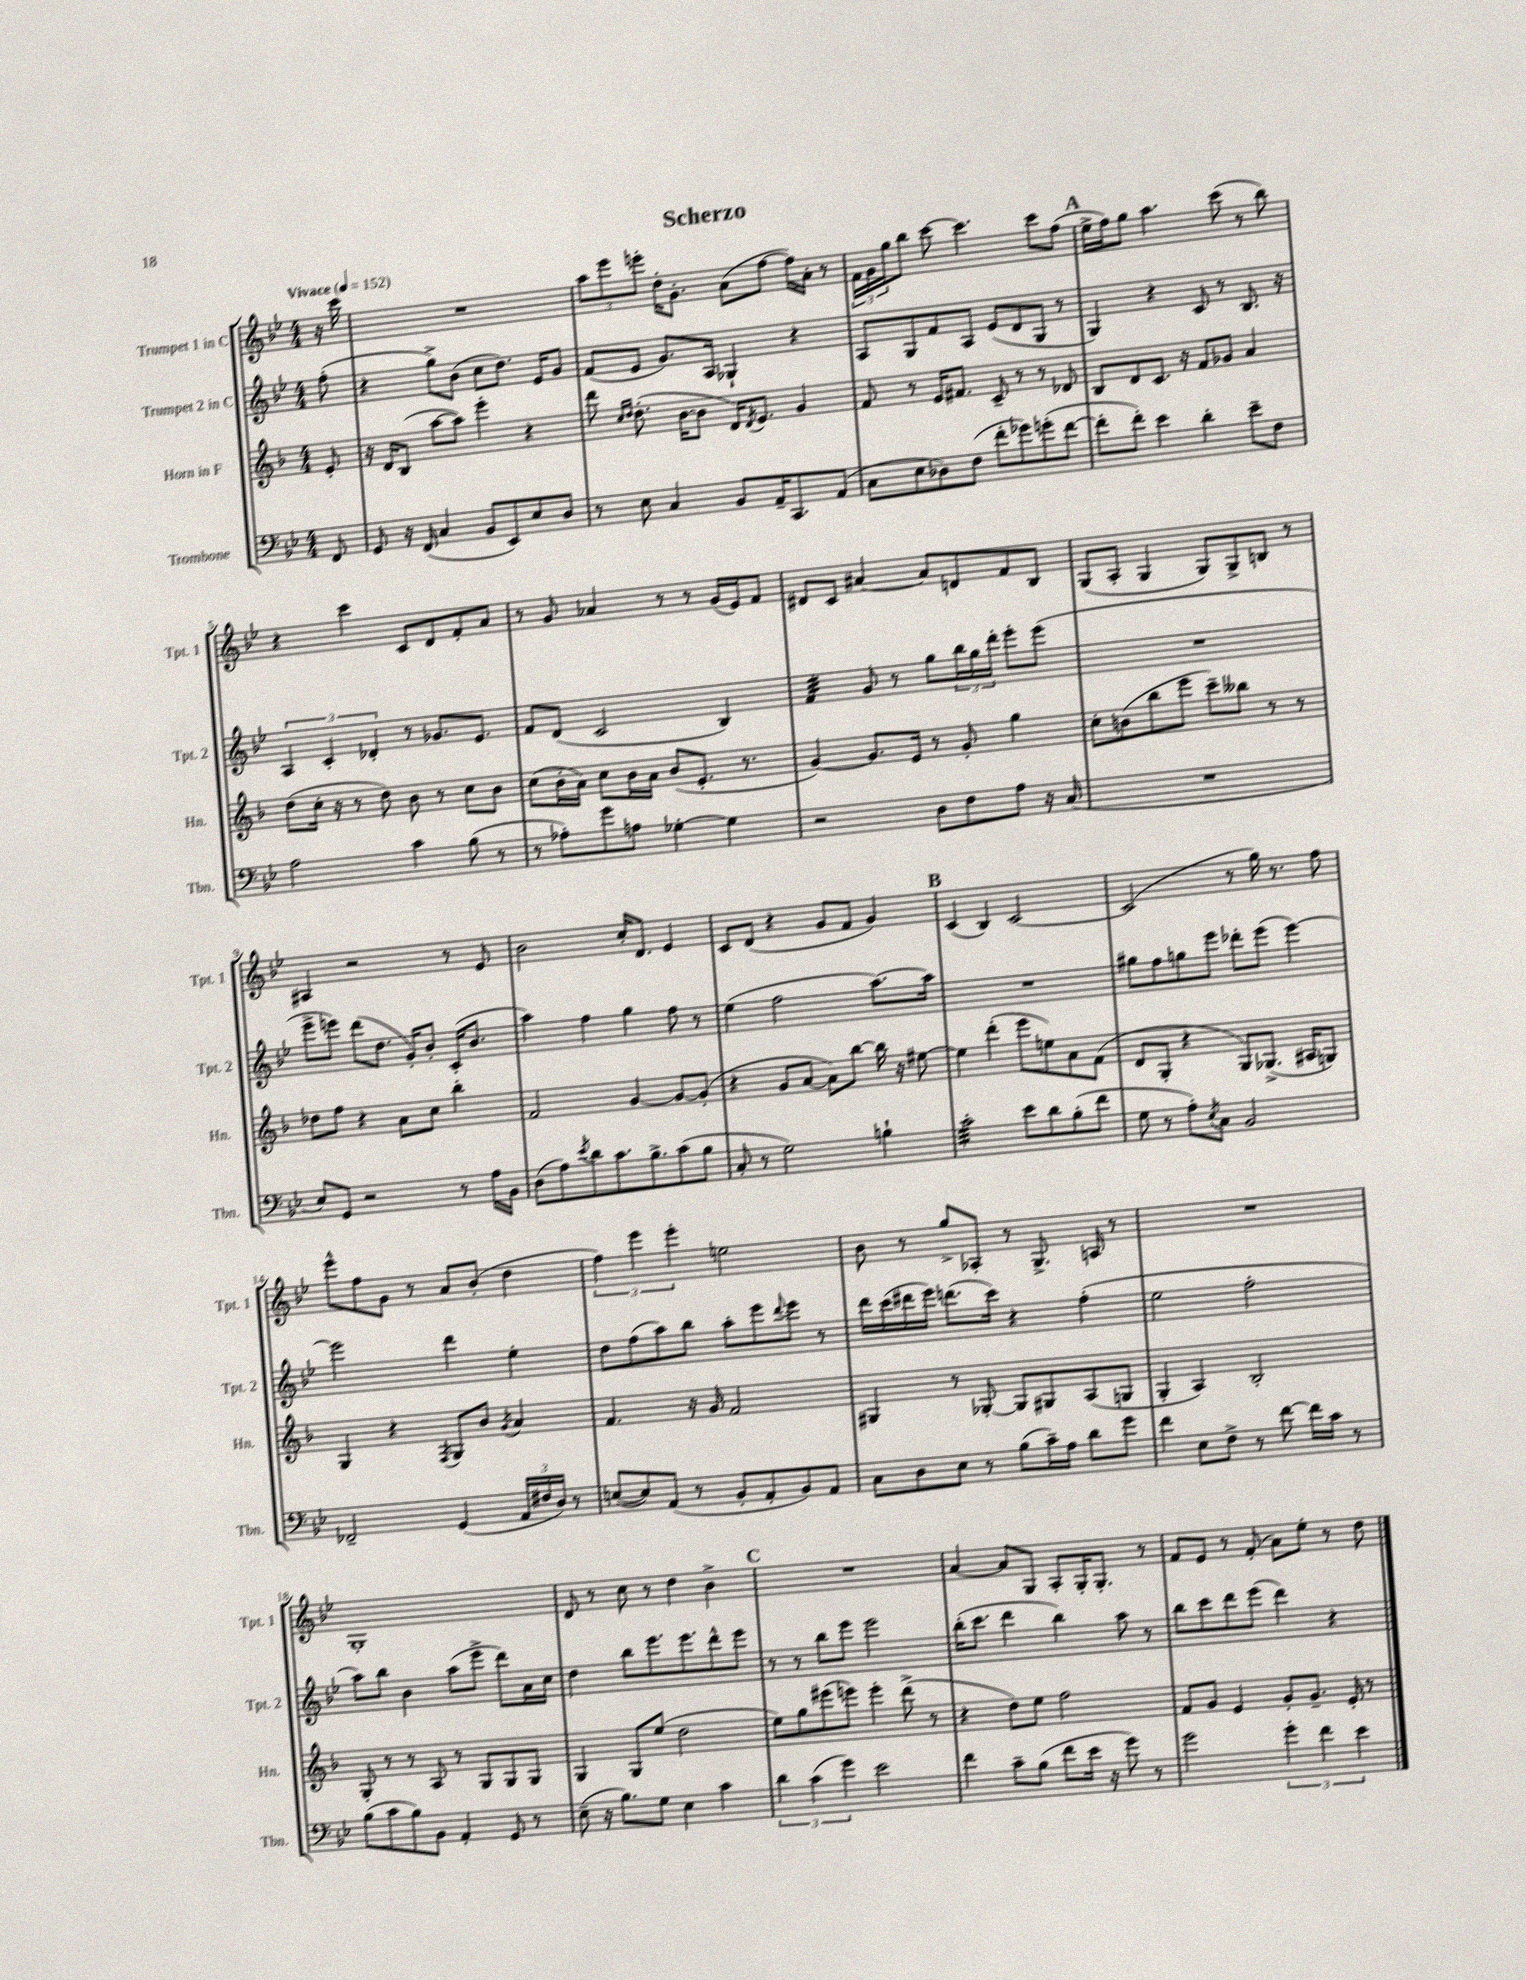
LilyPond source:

\header { title = "Scherzo" }
<<
\new StaffGroup <<
\new Staff = "s0" \with { instrumentName = "Trumpet 1 in C" shortInstrumentName = "Tpt. 1" } {
    \clef treble \key bes \major \numericTimeSignature \time 4/4 \partial 8 \tempo "Vivace" 4 = 152
    r16 c'''16 |
    R1 |
    \tuplet 3/2 { a''8 ees'''8 e'''8-. } d''16-. g'8.-. a'8( f''8~ f''16) a'16-. r8 |
    \tuplet 3/2 { f'16 g'16 g''16 } bes''8 c'''8~ c'''4. c'''8 f''8( |
    \mark \markup { \bold "A" } ees''16-> f''16) g''8 a''4. c'''8( r8 bes''8) |
    r4 c'''4 c'8 d'8 f'8-. a'8 |
    r8 g'8 aes'4 r8 r8 g'16( ees'16) f'8 |
    dis'8 c'8 ais'4~ ais'8 d'8 f'8 bes8 |
    g8( a8-. g4 g8) g8-> b8 r8 |
    ais4 r2 r8 ees'8 |
    bes'2 c''16-. d'8. ees'4 |
    c'8 d'8( r4 g'8 f'8 g'4) |
    \mark \markup { \bold "B" } c'4( bes4) c'2~ |
    c'2( r8 g''16) r8. f''8 |
    ees'''8-^ f''8 g'8 r8 a'8 bes'8-.( d''4 |
    \tuplet 3/2 { f''4) ees'''4 ees'''4-. } e''2 |
    bes'8 r8 g''8-> aes8-. r8 g8.-> a16 r8 |
    R1 |
    g1-. |
    d'8 r8 c''8 r8 d''4 bes'4-> |
    \mark \markup { \bold "C" } R1 |
    a'4~ a'8 g8 a8-. g16-. g8.-. r8 |
    f'8 ees'8 r8 f'8-.( a'8) ees''8-. r8 d''8 \bar "|." |
}
\new Staff = "s1" \with { instrumentName = "Trumpet 2 in C" shortInstrumentName = "Tpt. 2" } {
    \clef treble \key bes \major \numericTimeSignature \time 4/4 \partial 8
    f''8-.( |
    r4 g''8->) bes'8( c''8 d''8.) ees'16 g'8 |
    f'8( ees'8 g'8.) a16 ges4-! r4 |
    a8 g8 f'8 a8 ees'8( d'8 g8 r8 |
    \mark \markup { \bold "A" } g4) r4 c'8 r8 bes8. r16 |
    \tuplet 3/2 { a4 c'4-. des'4-. } r8 ges'8. ees'8. |
    f'8 d'8( c'2 bes4) |
    f'4:32 g'8 r8 g''8 \tuplet 3/2 { bes''16 g''16 d'''16-. } ees'''8-. ees'''8( |
    R1 |
    ees'''8-> e'''8) d'''8( d''8. g'16-.) bes'8-. c'16-.( bes'8. |
    a''4) f''4 g''4 f''8 r8 |
    ees''4( f''2 a''8.~) a''16 |
    \mark \markup { \bold "B" } R1 |
    gis''8 f''8 g''8 ees'''8 des'''8-. ees'''8( ees'''4~) |
    ees'''2 d'''4 ees''4-. |
    d''8 f''8( a''8) bes''8 a''8-. ees'''8 \appoggiatura { d'''8 } ees'''8 r8 |
    d'''16 c'''16( dis'''16 ees'''16) d'''8.( c'''16) r4 f''4-.( |
    ees''2 f''2-. |
    a''8) bes''8 bes'4 a''8( ees'''8-> d'''8) a'16 c''16 |
    d''4 bes''8 ees'''8. ees'''8. d'''8-^ ees'''8 |
    \mark \markup { \bold "C" } r8 r8 bes''8 ees'''8 ees'''2 |
    bes''16-.( c'''8. d'''4 bes''4) a''8 r8 |
    bes''8 c'''8 d'''8 ees'''8( d'''4) r4 \bar "|." |
}
\new Staff = "s2" \with { instrumentName = "Horn in F" shortInstrumentName = "Hn." } {
    \clef treble \key f \major \numericTimeSignature \time 4/4 \partial 8
    e'8-. |
    r16 d'16 bes8( a''8~ a''8) e'''4-. r4 |
    d'''8 \grace { c''16 d''16 } d''8.-.( bes'16~ bes'8 d'16) \acciaccatura { d'8 } e'8. g'4 |
    f'8 r8 e'16 fis'8. c'8-- r8 r8 des'8 |
    \mark \markup { \bold "A" } bes8 d'8 c'8. r16 f'8 ges'8 a'4 |
    d''8( c''16-. r16 r8 d''8) bes'8 r8 c''8 bes'8 |
    c''8( bes'16-. a'16) c''8 bes'16 a'16 bes'8( e'8.-. r8. |
    g'4~) g'8. e'16 r8 g'8-. g''4 |
    c''8-. b'8( bes''8 e'''8 c'''8--) beses''8 r8 r8 |
    des''8 f''8 r4 a'8 c''8 bes''4-. |
    f'2 g'4~ g'8~ g'8-.( |
    r4 g'8 a'8~ a'8) bes''8~ bes''16 r16 eis''8~ |
    \mark \markup { \bold "B" } eis''4 d'''4-.( e'''8 e''8) a'8 f'8( |
    d'8 g8-. r4 g8) ges8.->( ais16 g8) |
    g4 r4 \acciaccatura { f8 } g8 bes'8 \acciaccatura { g'8 } a'4 |
    f'4. r16 g'16 f'2 |
    gis4 r8 ges8~-. ges8 gis8 a8( g8 |
    g4-. a4) bes2-. |
    g8-. r8 r8 a8 r8 g8 g8 g8 |
    g4 g8 e''8( d''2 |
    \mark \markup { \bold "C" } e''8) g''8 eis'''8( e'''8) e'''4-. d'''8->( r8 |
    r4 d''8) e''8 f''2 |
    f'8 g'8 e'4 g'8-. g'8.-- e'16-. r8 \bar "|." |
}
\new Staff = "s3" \with { instrumentName = "Trombone" shortInstrumentName = "Tbn." } {
    \clef bass \key bes \major \numericTimeSignature \time 4/4 \partial 8
    f,8 |
    g,8 r16 f,16( c4 bes,8 ees,8) ees8 d8 |
    r8 ees8 c4 bes,8 a,16-- c,8. a,8( |
    c8 ees8 des8) f8( f'8-. ges'8) g'8-.( f'8~ |
    \mark \markup { \bold "A" } f'8-. f'8-.) ees'4 d'4-. ees'8-- f8 |
    a2 c'4 bes8( r8 |
    r8 aes8-.) g'8 a8 ges4~-. ges4 |
    r2 d8 f8 a8 r16 c16( |
    R1 |
    ees8) g,8 r2 r8 a16 bes,16 |
    d8( a8) \acciaccatura { ees'8 } d'8 c'8. bes8.-> c'8( bes8 |
    c8-. r8 g2) b4-! |
    \mark \markup { \bold "B" } c'2:32-. ees'8 d'8 bes8-.( f'8 |
    g8 r8 a8-.) \acciaccatura { ees8 } c8 bes,2 |
    fes,2-- g,4( \tuplet 3/2 { a,16 fis16 d16) } r8 |
    e8~( e8) a,8( r8 bes,8-. a,8-. bes,8) a,8 |
    c8 d8 ees8 r8 bes8( c'16--) a16 d'8 g'8 |
    f'4 ees8 f8-> r8 f'8~ f'16 c'16 r8 |
    bes8( c'8 bes8) bes,8 a,4-. g,8 r8 |
    ees8--( r16 bes8.) g8 ees4 c'4 |
    \mark \markup { \bold "C" } \tuplet 3/2 { d'4 c'4( g'4) } ees'2 |
    f'4 c'8-- bes8( f'8 ees'16 r16 g'8) r8 |
    g'2 \tuplet 3/2 { g'4-. f'4 ees'4 } \bar "|." |
}
>>
>>
